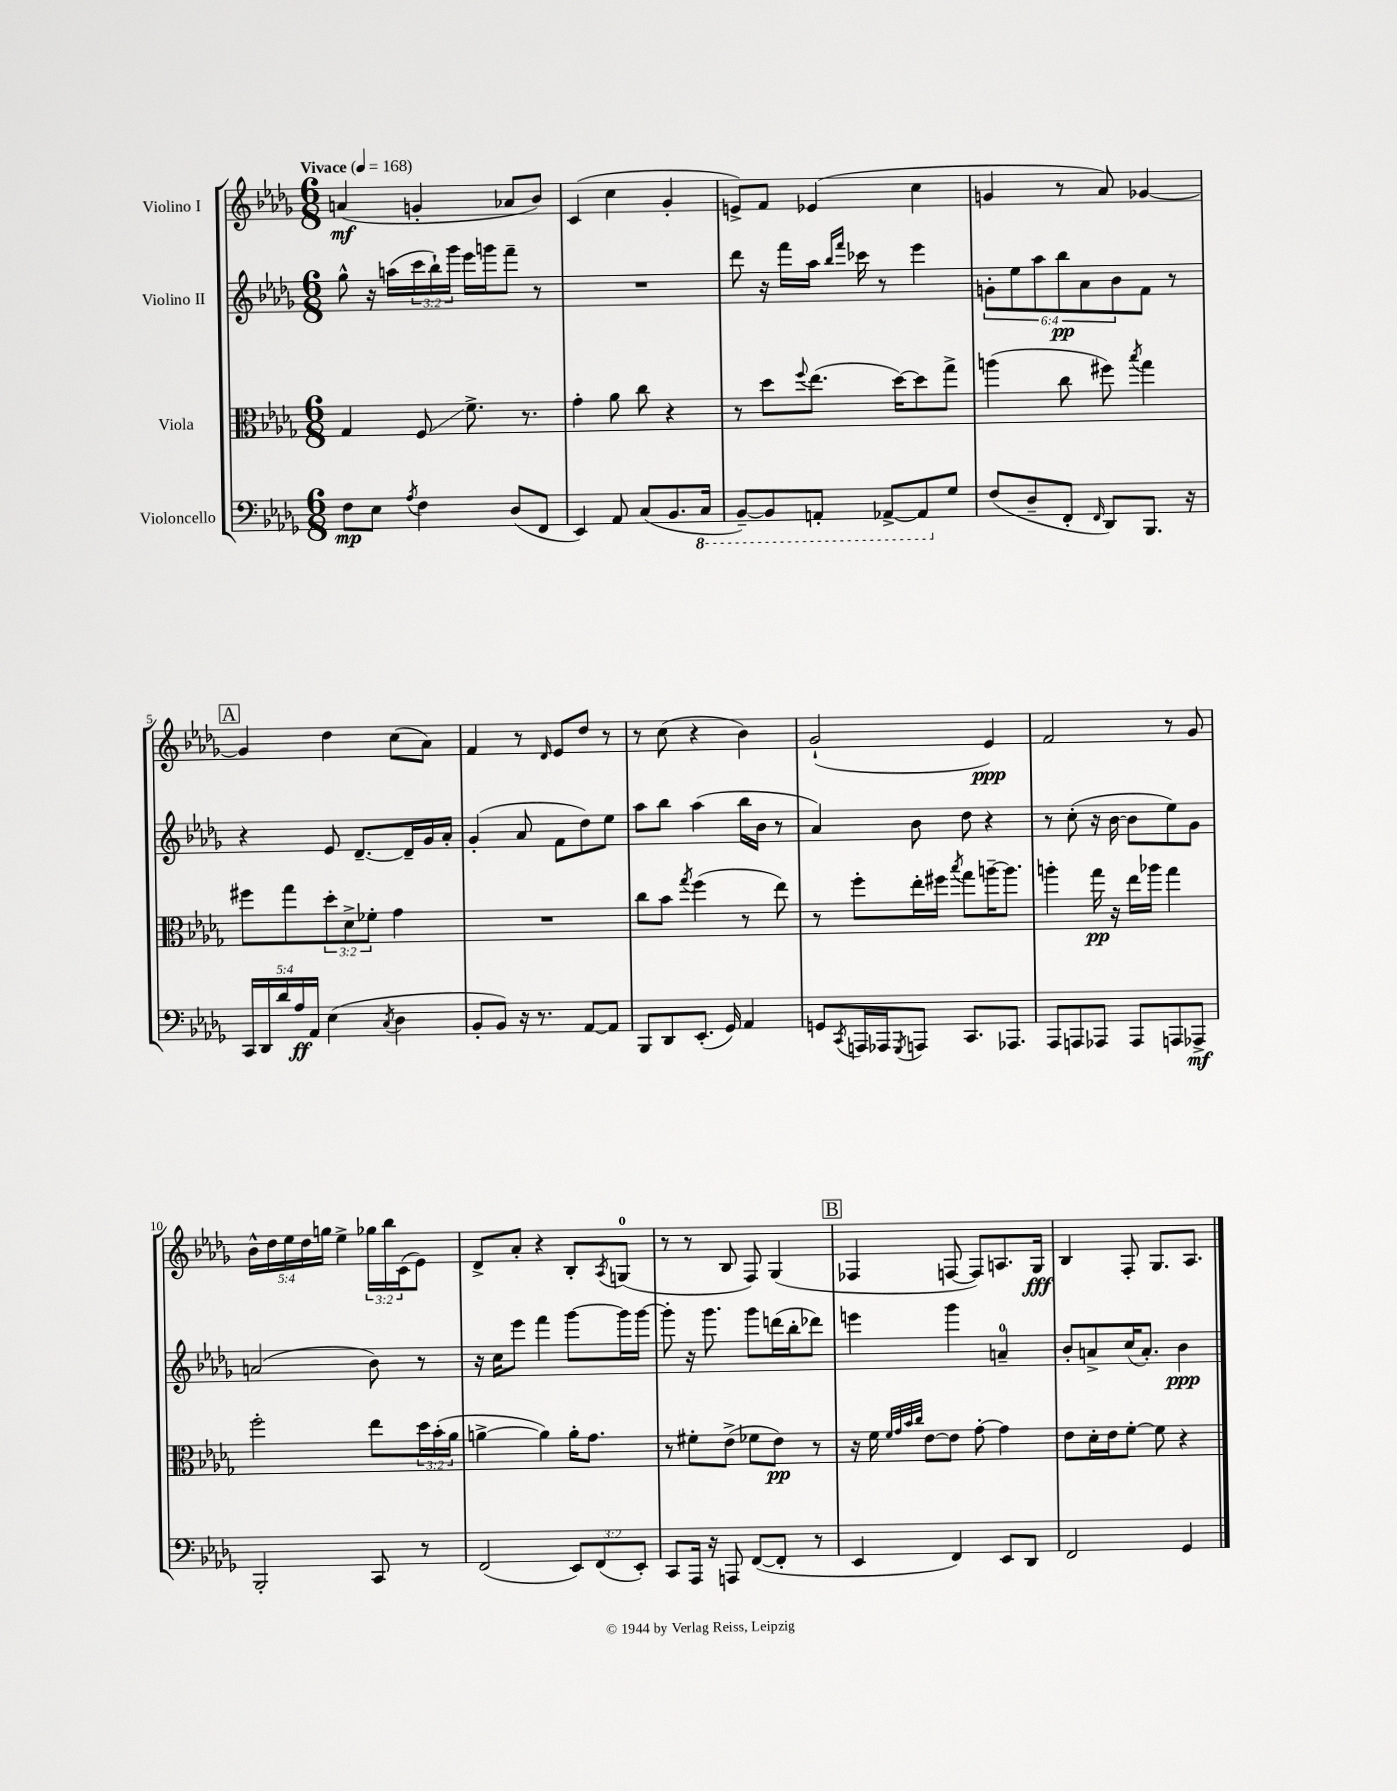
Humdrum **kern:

**kern	**kern	**kern	**kern
*staff4	*staff3	*staff2	*staff1
*clefF4	*clefC3	*clefG2	*clefG2
*k[b-e-a-d-g-]	*k[b-e-a-d-g-]	*k[b-e-a-d-g-]	*k[b-e-a-d-g-]
*M6/8	*M6/8	*M6/8	*M6/8
*MM168	*MM168	*MM168	*MM168
8F	4G-	8gg-^^	(4a
8E-	.	16r	.
.	.	(16aa	.
8qA-	.	.	.
4F	8F	24ccc	4g'
.	.	24bb-`)	.
.	.	24ggg-	.
.	8.f^	16eee-	.
.	.	16ggg	.
(8D-	.	8fff~	8a-
.	8.r	.	.
8FF	.	8r	8b-)
=	=	=	=
4EE-)	4g-'	2.r	(4c
8AA-	8a-	.	4cc
(8C	8cc	.	.
8.BB-	4r	.	4g-'
16CC	.	.	.
=	=	=	=
[8BBB-~)	8r	8ddd-	8e^)
8BBB-]	8dd-	16r	8f
.	.	16fff	.
.	8qqff	.	.
8AAA'	(8.ee-	16aa-	(4e-
.	.	16qqbb-	.
.	.	16qqfff	.
.	.	16ccc-	.
[8AAA-^	.	8r	.
.	[16dd-)	.	.
8AAA-]	8dd-]	4eee-	4cc
8G-	8gg-^	.	.
=	=	=	=
(8F	(4aa	12g'	4g
.	.	12ee-	.
8D-~	.	.	.
.	.	12aa-	.
8FF'	8cc	12bb-	8r
.	.	12a-	.
16qqFF	.	.	.
8DD-)	8ff#)	.	8a-)
.	.	12b-	.
.	8qbb-	.	.
8.BBB-	4gg-	8f	[4g-
.	.	8r	.
16r	.	.	.
=	=	=	=
20CC	8ff#	4r	4g-]
20DD-	.	.	.
20d-	.	.	.
.	8gg-	.	.
20A-	.	.	.
20AA-	.	.	.
(4E-	12dd-'	8e-	4dd-
.	12d-^	.	.
.	.	[8.d-~	.
.	12f-'	.	.
8qC	.	.	.
4D-	4g-	.	(8cc
.	.	16d-~]	.
.	.	16g-	8a-)
.	.	16a-'	.
=	=	=	=
8BB-'	2.r	(4g-'	4f
8BB-)	.	.	.
16r	.	8a-	8r
8.r	.	.	.
.	.	.	16qqd-
.	.	8f	8e-
[8AA-	.	8dd-)	8dd-
8AA-]	.	8ee-	8r
=	=	=	=
8BBB-	8cc	8aa-	8r
8DD-	8b-	8bb-	(8cc
.	8qgg-	.	.
(8.EE-'	(4ff	(4aa-	4r
16GG-)	.	.	.
4AA-	8r	16bb-	4b-)
.	.	16b-	.
.	8ee-)	8r	.
=	=	=	=
8GG	8r	4a-)	(2g-`
8qCC	.	.	.
16AAA	8ff'	.	.
16AAA-	.	.	.
8qGGG-	.	.	.
8AAA	16ee-'	8b-	.
.	16ff#	.	.
.	8qbb-	.	.
8.CC	8gg-	8dd-	.
.	[16aa~	4r	4e-)
8.AAA-	8.aa]	.	.
=	=	=	=
8AAA-	4aa'	8r	2f
8AAA	.	(8cc'	.
8AAA-	16gg-	16r	.
.	16r	[16b-	.
8AAA-	16ee-	8b-]	.
.	16aa-	.	.
8AAA	4gg-	8ee-)	8r
8AAA-^	.	8g-	8g-
=	=	=	=
2BBB-'	2ff'	(2a	20b-^^
.	.	.	20dd-
.	.	.	20ee-
.	.	.	20dd-
.	.	.	20gg
.	.	.	4ee-^
8CC	8ee-	8b-)	24gg-
.	.	.	24bb-
.	.	.	(24c
8r	24dd-	8r	8e-)
.	(24b-'	.	.
.	24a-	.	.
=	=	=	=
(2FF	[4a^	16r	8d-^
.	.	16cc	.
.	.	8eee-	8a-'
.	4a])	4fff	4r
12EE-)	16a'	[8ggg-	8B-'
.	8.g-	.	.
(12FF	.	.	.
.	.	.	8qA-
.	.	16ggg-]	(8G
12EE-')	.	.	.
.	.	[16ggg-	.
=	=	=	=
8CC	8r	8ggg-']	8r
16AAA-	8f#'	16r	8r
16r	.	8.ggg-	.
8AAA	(8e-^	.	8B-
([8FF	8f-	8ggg-	8F)
8FF']	8e-)	(16ddd	(4G-
.	.	16bb-'	.
8r	8r	8ddd-)	.
=	=	=	=
4EE-	16r	4eee	4F-
.	16f	.	.
.	32qqf	.	.
.	32qqg-	.	.
.	32qqb-	.	.
.	32qqcc	.	.
.	[8e-	.	.
4FF)	8e-]	4ggg-	[8F
.	[8g-'	.	8F])
8EE-	4g-]	4a~	8.A
8DD-	.	.	.
.	.	.	16G-
=	=	=	=
2FF	8e-	8b-'	4B-
.	16d-'	8a^	.
.	16e-	.	.
.	[8f'	(16cc	8F'
.	.	8.a')	.
.	8f]	.	8.G-
4GG-	4r	4b-	.
.	.	.	8.A-
==	==	==	==
*-	*-	*-	*-
